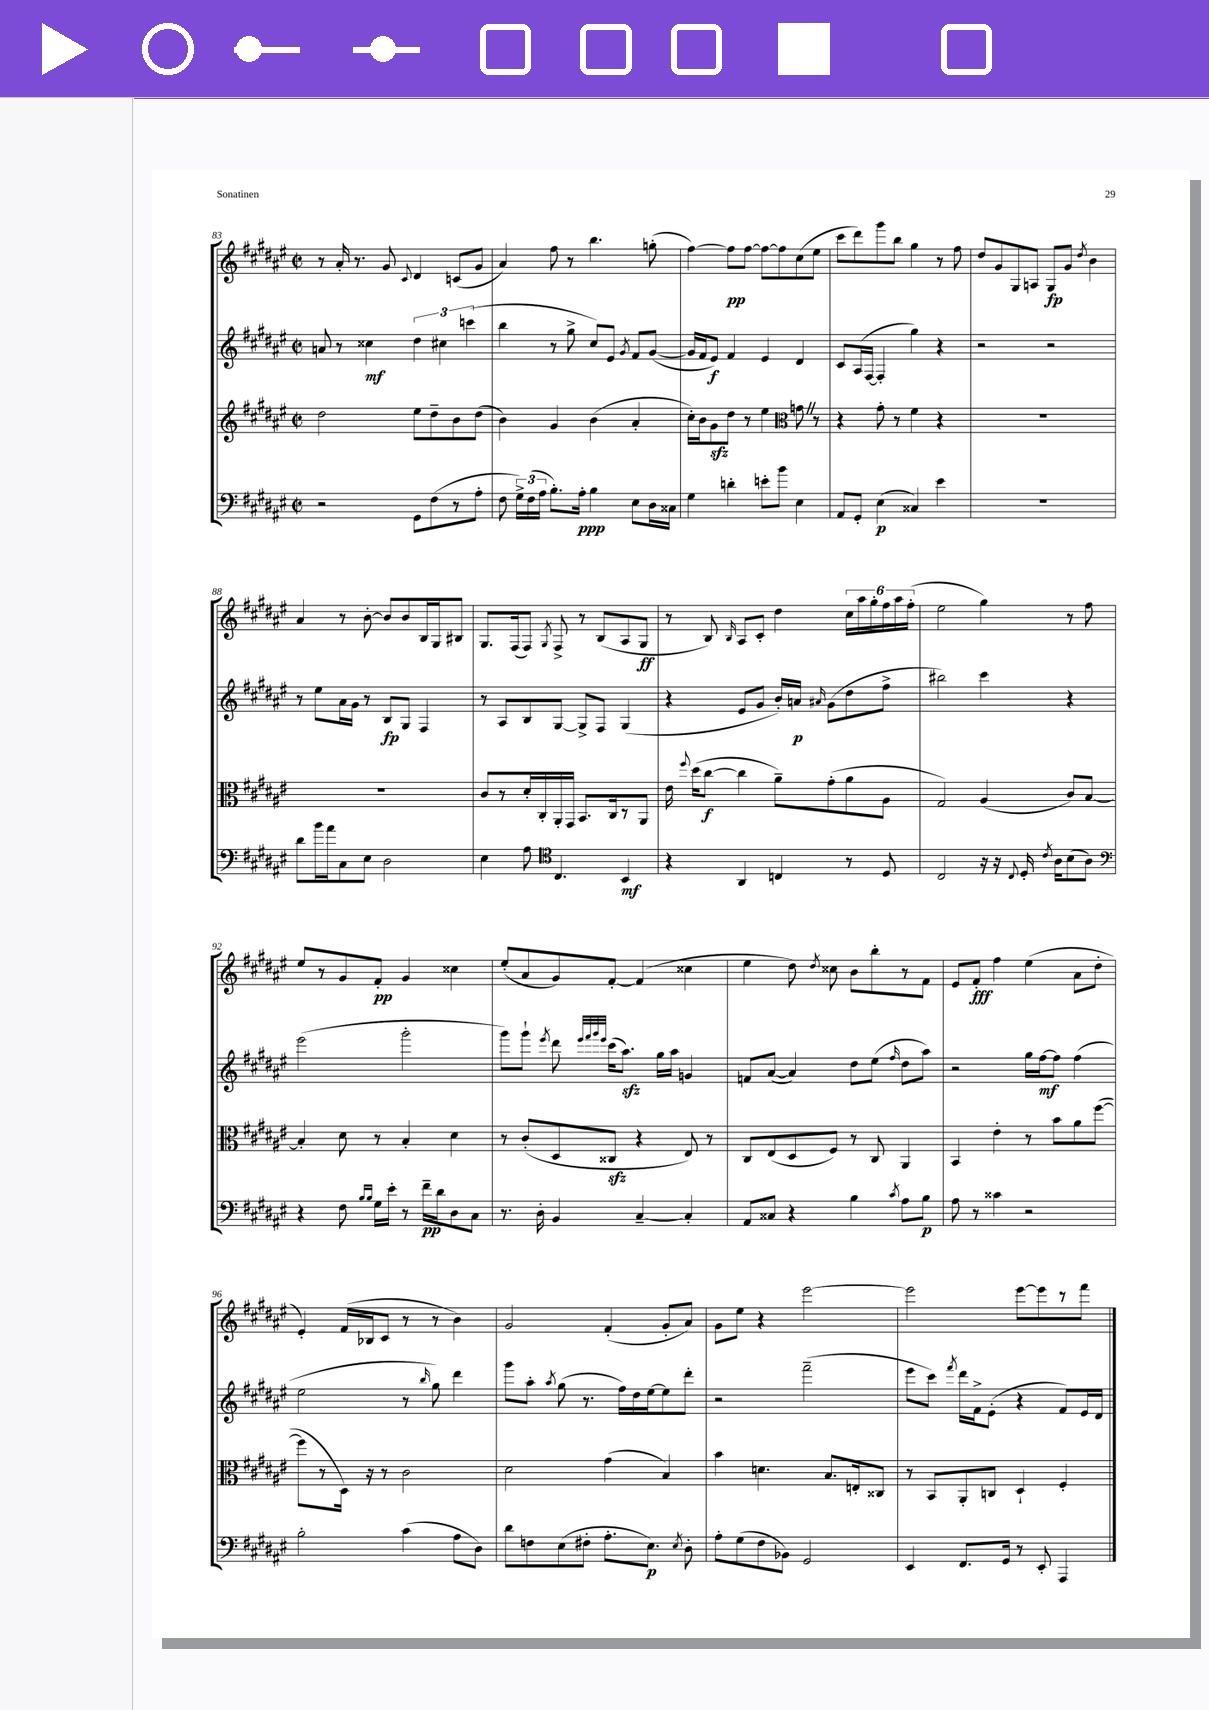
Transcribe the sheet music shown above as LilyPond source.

<<
\new StaffGroup <<
\new Staff = "s0" {
    \clef treble \key fis \major \defaultTimeSignature \time 2/2
    \autoBeamOff r8 ais'16-. r8. gis'8 \appoggiatura { cis'8 } dis'4 c'8[( gis'8] |
    ais'4) fis''8 r8 b''4. g''8-.( |
    fis''4~) fis''8[\pp fis''8]~ fis''8[~ fis''8 cis''8( eis''8] |
    cis'''8[ dis'''8) gis'''8 b''8] gis''4 r8 fis''8 |
    dis''8[ gis'8 gis8 a8] gis8[\fp gis'8] \acciaccatura { dis''8 } b'4 |
    ais'4 r8 b'8~-. b'8[ b'8 b16 gis16 bis8] |
    gis8.[ fis16( fis8]) \acciaccatura { gis8 } fis8-> r8 b8[( ais8 gis8]\ff |
    r8 b8) \grace { b16 } ais8[ cis'8]-. dis''4 \tuplet 6/4 { cis''16[ ais''16 gis''16-. fis''16 ais''16 fis''16]-.( } |
    eis''2 gis''4) r8 fis''8 |
    eis''8[ r8 gis'8 fis'8]-.\pp gis'4 cisis''4 |
    eis''8[-.( ais'8 gis'8) fis'8]~-. fis'4( cisis''4 |
    eis''4 dis''8) \acciaccatura { dis''8 } cisis''8 b'8[ b''8-. r8 fis'8] |
    eis'8[ fis'8]-.\fff fis''4 eis''4( ais'8[ dis''8]-. |
    eis'4-.) fis'16[( bes16 cis'8] r8 r8 b'4) |
    gis'2 fis'4-.( gis'8[-. ais'8]) |
    gis'8[ eis''8] r4 eis'''2~ |
    eis'''2 eis'''8[~ eis'''8 r8 fis'''8] \bar "|." |
}
\new Staff = "s1" {
    \clef treble \key fis \major \defaultTimeSignature \time 2/2
    \autoBeamOff a'8 r8 cisis''4\mf \tuplet 3/2 { dis''4 cis''4 c'''4( } |
    b''4 r8 gis''8-> cis''8[) eis'8] \acciaccatura { gis'8 } fis'8[ gis'8]~( |
    gis'16[ fis'16 eis'8]\f) fis'4 eis'4 dis'4 |
    cis'8[ ais16( fis16]~ fis4-. gis''4) r4 |
    r2 r2 |
    r8 eis''8[ ais'16 gis'16] r8 b8[\fp gis8] fis4 |
    r8 ais8[ b8 gis8]~ gis8[-> fis8] gis4( |
    r4 eis'8[ gis'8] b'16[-.) a'16]\p \grace { ais'16 } gis'8[( dis''8 fis''8]-> |
    bis''2) cis'''4 r4 |
    eis'''2( gis'''2-. |
    gis'''8[) gis'''8]-! \acciaccatura { eis'''8 } dis'''8 \grace { eis'''32[ fis'''32 gis'''32 eis'''32] } cis'''16[( ais''8.]\sfz) gis''16[ ais''16] g'4 |
    f'8[ ais'8]~( ais'4) dis''8[ eis''8]( \grace { fis''16 } dis''8[ ais''8]) |
    r2 gis''16[ fis''16~\mf fis''8] fis''4( |
    eis''2 r8 \grace { b''16 } gis''8) dis'''4 |
    gis'''8[ ais''8]-. \acciaccatura { ais''8 } gis''8( r8. fis''16[) dis''16 eis''16~ eis''8 dis'''8]-. |
    r2 fis'''2--( |
    eis'''8[ cis'''8]) \acciaccatura { fis'''8 } dis'''16[ fis'16-> eis'8]-.( r4 fis'8[) eis'16 dis'16] \bar "|." |
}
\new Staff = "s2" {
    \clef treble \key fis \major \defaultTimeSignature \time 2/2
    \autoBeamOff dis''2 eis''8[ dis''8-- b'8 dis''8]( |
    b'4) gis'4 b'4( ais'4-. |
    cis''16[-.) b'16 gis'8\sfz dis''8] r8 eis''4 \clef alto g'8 \once \override BreathingSign.text = \markup { \musicglyph "scripts.caesura.straight" } \breathe r8 |
    r4 gis'8-. r8 fis'4 r4 |
    R1 |
    R1 |
    cis'8[ r8 dis'16-. cis16-. ais,16-. gis,16] b,8.[ cis16 r8 ais,8] |
    eis'16 \appoggiatura { fis''8 } dis''16[( cis''8]~\f cis''4 ais'8[--) gis'8-.( ais'8 ais8] |
    gis2) ais4( cis'8[) b8]~ |
    b4-. dis'8 r8 b4-. dis'4 |
    r8 cis'8[-.( dis8 cisis8]\sfz r4 eis8) r8 |
    cis8[ eis8( dis8 fis8]) r8 cis8 ais,4 |
    b,4 eis'4-. r8 b'8[ ais'8 fis''8]~( |
    fis''8[ r8 dis16]) r16 r8 cis'2 |
    dis'2 gis'4( b4) |
    b'4 d'4. b8.[ e16-. cisis8] |
    r8 b,8[ ais,8-. c8] dis4-! fis4-. \bar "|." |
}
\new Staff = "s3" {
    \clef bass \key fis \major \defaultTimeSignature \time 2/2
    \autoBeamOff r2 gis,8[ fis8( r8 ais8]-. |
    fis8 \tuplet 3/2 { gis16[->) fis16( ais16] } b8.[-.) ais16]-.\ppp b4 eis8[ dis16 cisis16] |
    gis4 d'4-. e'8[-. b'8] eis4 |
    ais,8[ gis,8]-. eis4\p( cisis4) eis'4 |
    R1 |
    dis'8[ b'16 ais'16 cis8 eis8] dis2 |
    eis4 ais8 \clef tenor cis4. b,4\mf |
    r4 ais,4 c4 r8 dis8 |
    cis2 r16 r16 \appoggiatura { cis8 } dis16-. \acciaccatura { cis'8 } ais16[ b8( ais8]) |
    \clef bass r4 fis8 \grace { b16[ b16] } gis16[ eis'16]-. r8 fis'16[--\pp dis'16 dis8 cis8] |
    r8. dis16-. b,4 cis4~-- cis4-. |
    ais,8[ cisis8] r4 b4 \acciaccatura { cis'8 } ais8[ b8]\p |
    ais8 r8 cisis'4 r2 |
    b2-. cis'4( ais8[ dis8]) |
    dis'8[ f8 eis8( fis8]-. ais8.[-. eis8.]\p) \acciaccatura { eis8 } dis8-. |
    ais8[-. gis8( fis8 bes,8]) gis,2 |
    eis,4 fis,8.[ gis,16] r8 eis,8-. ais,,4 \bar "|." |
}
>>
>>
\layout { \context { \Score currentBarNumber = #83 } }
